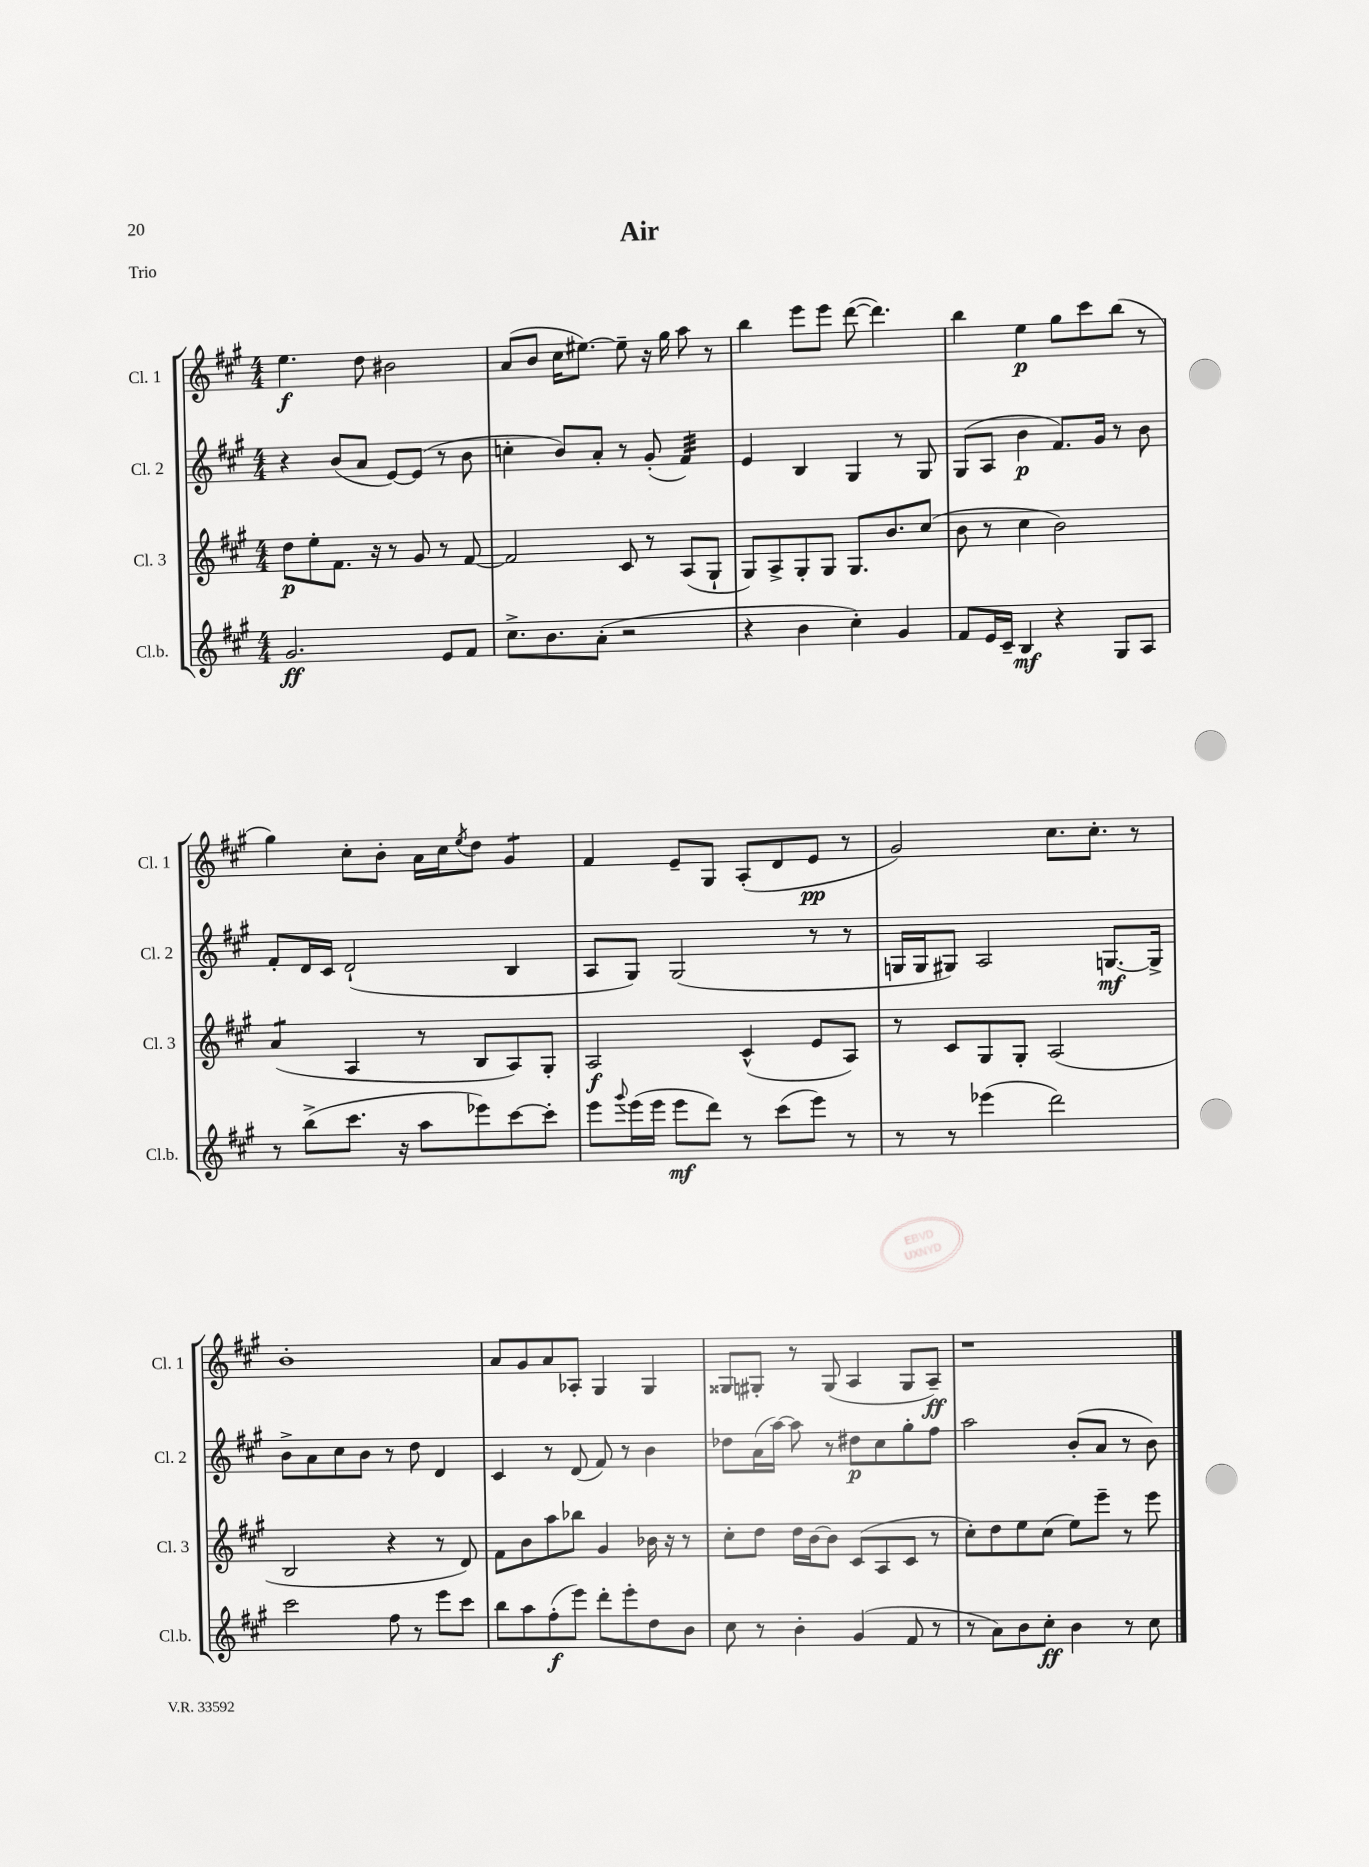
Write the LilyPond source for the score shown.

\header { title = "Air" piece = "Trio" }
<<
\new StaffGroup <<
\new Staff = "s0" \with { instrumentName = "Cl. 1" shortInstrumentName = "Cl. 1" } {
    \clef treble \key a \major \numericTimeSignature \time 4/4
    e''4.\f d''8 bis'2 |
    a'8( b'8 cis''16 eis''8.~) eis''8-- r16 gis''16 a''8 r8 |
    b''4 e'''8 e'''8 d'''8~( d'''4.) |
    b''4 e''4\p gis''8 cis'''8 b''8( r8 |
    gis''4) cis''8-. b'8-. a'16 cis''16 \acciaccatura { e''8 } d''8 gis'4:8 |
    fis'4 e'8-- gis8 a8-.( d'8 e'8\pp r8 |
    gis'2) cis''8. cis''8.-. r8 |
    b'1-. |
    a'8 gis'8 a'8 aes8-. gis4 gis4 |
    gisis8 gis8-. r8 gis8( a4 gis8 a8--\ff) |
    r1 \bar "|." |
}
\new Staff = "s1" \with { instrumentName = "Cl. 2" shortInstrumentName = "Cl. 2" } {
    \clef treble \key a \major \numericTimeSignature \time 4/4
    r4 b'8( a'8 e'8~) e'8( r8 b'8 |
    c''4-. b'8) a'8-. r8 gis'8-.( fis'4:32) |
    e'4 b4 gis4 r8 gis8 |
    gis8( a8 b'4\p fis'8.) gis'16 r8 b'8 |
    fis'8-. d'16 cis'16 d'2-!( b4 |
    a8 gis8) gis2( r8 r8 |
    g16 g16 gis8) a2 g8.~\mf g16-> |
    b'8-> a'8 cis''8 b'8 r8 d''8 d'4 |
    cis'4 r8 d'8( fis'8) r8 b'4 |
    des''8 a'16( a''16~) a''8 r8 dis''8\p cis''8 gis''8-. fis''8 |
    a''2 b'8-.( a'8 r8 b'8) \bar "|." |
}
\new Staff = "s2" \with { instrumentName = "Cl. 3" shortInstrumentName = "Cl. 3" } {
    \clef treble \key a \major \numericTimeSignature \time 4/4
    d''8\p e''8-. fis'8. r16 r8 gis'8 r8 fis'8~ |
    fis'2 cis'8 r8 a8( gis8-! |
    gis8) a8-> gis8-. gis8 gis8. b'8. cis''8( |
    b'8 r8 cis''4 b'2) |
    a'4:8( a4 r8 b8 a8) gis8-. |
    a2\f cis'4-^( e'8 a8) |
    r8 cis'8 gis8 gis8-. a2( |
    b2 r4 r8 d'8) |
    fis'8 b'8 a''8 bes''8 gis'4 bes'16 r16 r8 |
    cis''8-. d''8 d''16 b'16~ b'8 cis'8( a8 cis'8 r8 |
    cis''8-.) d''8 e''8 cis''8( e''8) e'''8-- r8 e'''8 \bar "|." |
}
\new Staff = "s3" \with { instrumentName = "Cl.b." shortInstrumentName = "Cl.b." } {
    \clef treble \key a \major \numericTimeSignature \time 4/4
    gis'2.\ff e'8 fis'8 |
    cis''8.-> b'8. a'8-.( r2 |
    r4 b'4 cis''4-.) gis'4 |
    fis'8 e'16 cis'16-- b4\mf r4 gis8 a8 |
    r8 b''8->( cis'''8. r16 a''8 ees'''8) cis'''8~ cis'''8-. |
    e'''8 \appoggiatura { gis'''8 } e'''16( e'''16 e'''8\mf d'''8) r8 cis'''8( e'''8) r8 |
    r8 r8 ees'''4( d'''2) |
    cis'''2 fis''8 r8 e'''8 cis'''8 |
    b''8 a''8 fis''8-.\f( e'''8) d'''8-. e'''8-. d''8 b'8 |
    cis''8 r8 b'4-. gis'4( fis'8 r8 |
    r8 a'8) b'8 cis''8-.\ff b'4 r8 cis''8 \bar "|." |
}
>>
>>
\layout { \context { \Score \remove "Bar_number_engraver" } }
